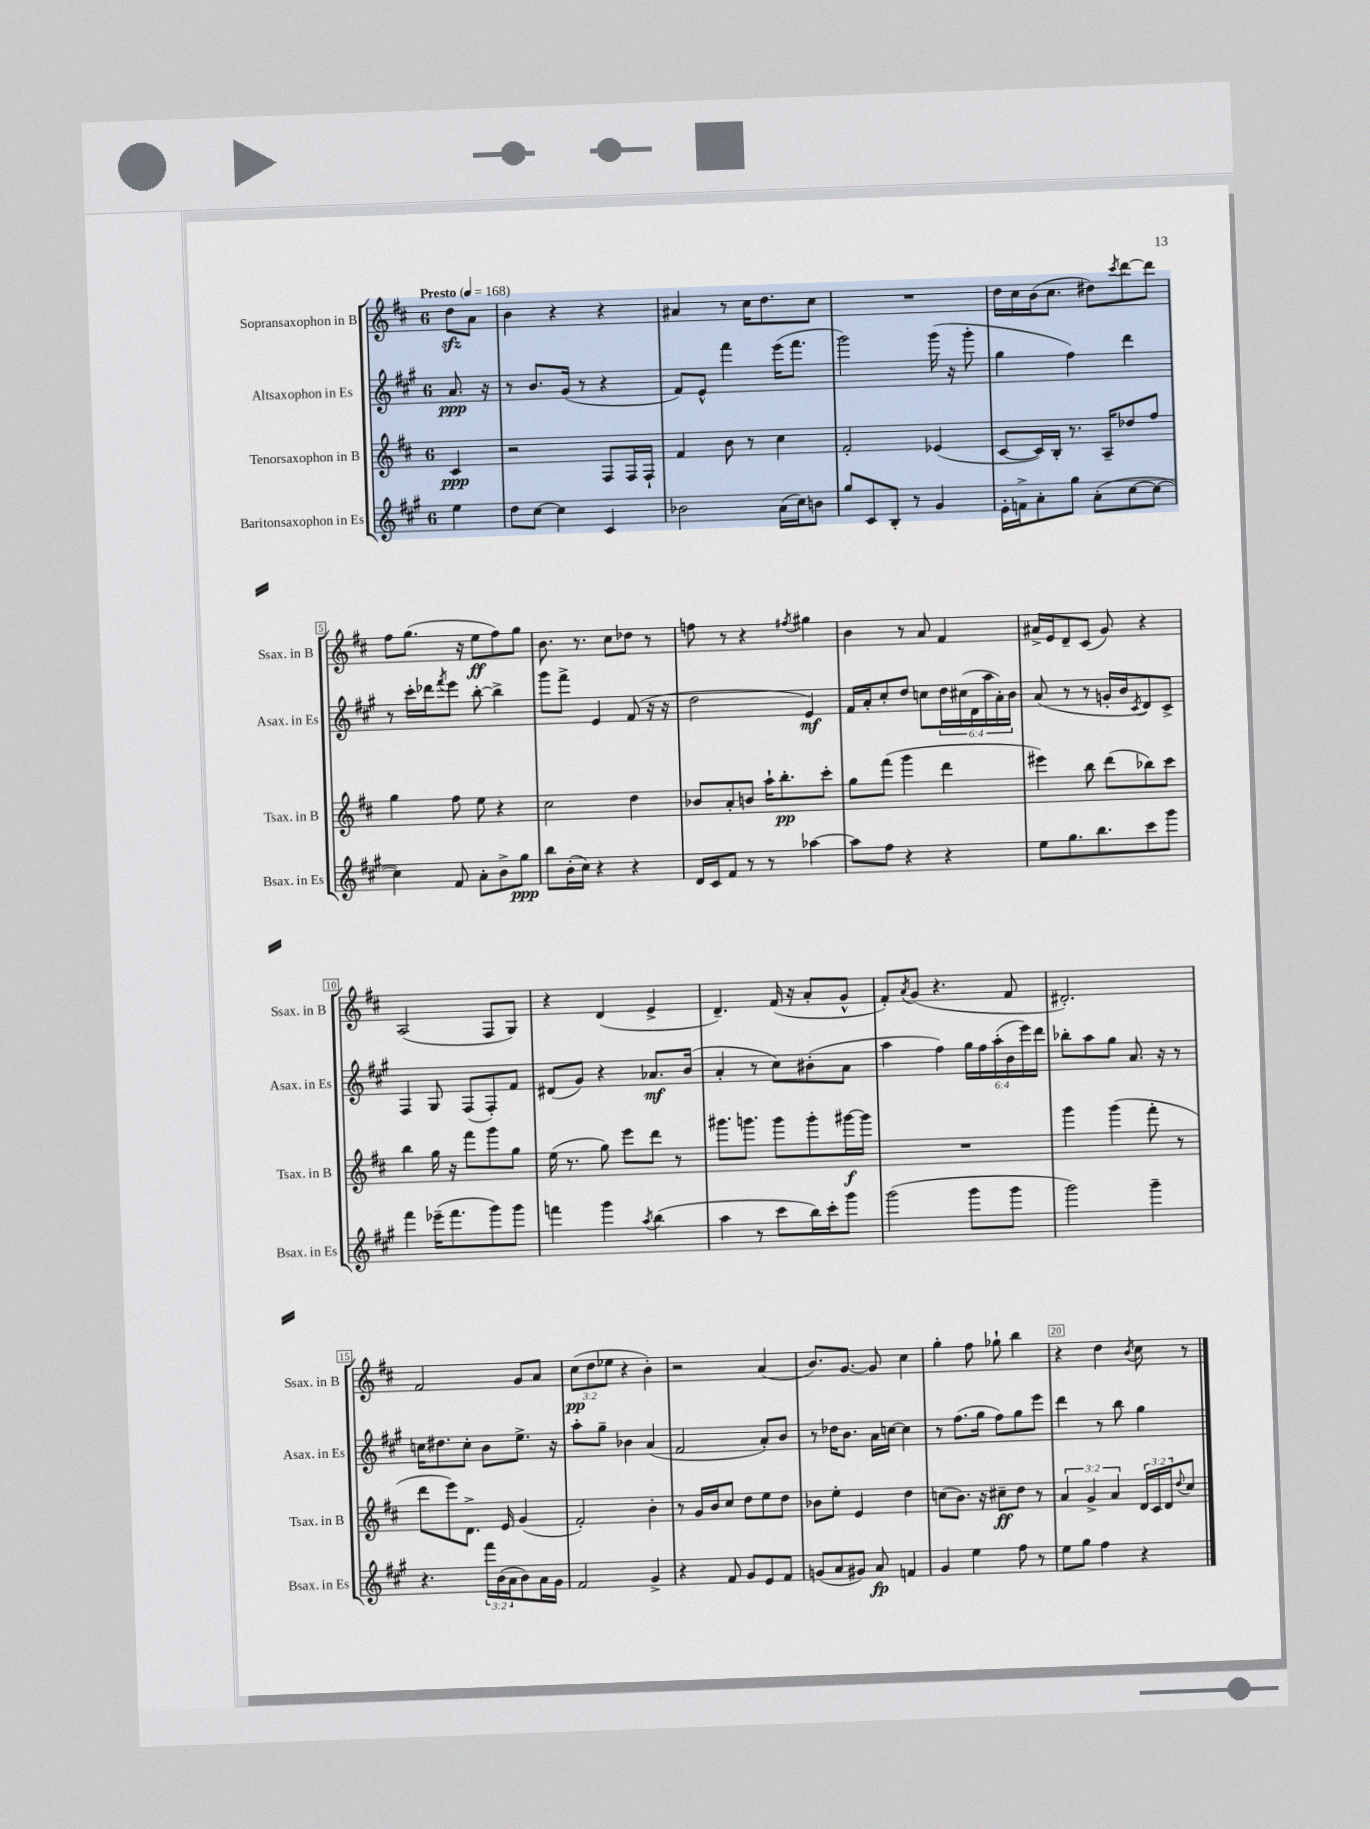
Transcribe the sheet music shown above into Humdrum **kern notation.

**kern	**kern	**kern	**kern
*staff4	*staff3	*staff2	*staff1
*clefG2	*clefG2	*clefG2	*clefG2
*k[f#c#g#]	*k[f#c#]	*k[f#c#g#]	*k[f#c#]
*M6/8	*M6/8	*M6/8	*M6/8
*MM168	*MM168	*MM168	*MM168
4ee	4c#	8.a	8dd
.	.	.	8a
.	.	16r	.
=	=	=	=
8dd	2r	8r	4b
[8cc#	.	8.b	.
4cc#]	.	.	4r
.	.	(16g#	.
.	.	8r	.
4c#	8F#	4r	4r
.	16F#	.	.
.	16F#`	.	.
=	=	=	=
2b-	4f#	8f#)	4a#
.	.	8e^^	.
.	8b	4fff#	8r
.	8r	.	16cc#
.	.	.	8.dd
(16a	4cc#	(16eee	.
16cc#)	.	8.fff#	.
8b	.	.	8cc#
=	=	=	=
8gg#	2f#'	2ggg#)	2.r
8c#	.	.	.
8B'	.	.	.
8r	.	.	.
4g#	(4e-	(16ggg#	.
.	.	16r	.
.	.	8ggg#'	.
=	=	=	=
16e'	[8c#	4gg#	16dd
16f^	.	.	16cc#
8a'	16c#])	.	(16b
.	16B'	.	8.cc#
8gg#	8.r	4ff#)	.
(8a'	.	.	8dd#)
.	16A~	.	.
.	.	.	8qccc#
[8cc#	8dd-	4ddd	[8ddd
8cc#_	8ff#	.	8ddd]
=	=	=	=
4cc#])	4gg	8r	8ff#
.	.	16ccc#'	(8.gg
.	.	16ddd-	.
.	.	8qfff#	.
8f#	8ff#	8eee	.
.	.	.	16r
8a'	8ee	[8bb'	8ee
8b^	4r	4bb^]	8ff#)
8gg#	.	.	8gg
=	=	=	=
8bb	2cc#	8ggg#	8.b
(16b'	.	8fff#^	.
16cc#)	.	.	8.r
4r	.	4e	.
.	.	.	8cc#
4r	4dd	(8f#	8dd-
.	.	16r	8r
.	.	16r	.
=	=	=	=
16d	8b-	2dd	8ff
16c#	.	.	.
8f#	8a'	.	8r
8r	8b	.	4r
8r	16aa`	.	.
.	8.bb'	.	.
.	.	.	8qff#
[4aa-	.	4e)	4gg#
.	8ccc#'	.	.
=	=	=	=
8aa-]	8gg	16f#	4b
.	.	16a'	.
8ff#	(8fff#	8cc#'	.
4r	4ggg	8dd	8r
.	.	8cc	8a
4r	4ddd	24dd	4f#
.	.	(24cc#	.
.	.	24d	.
.	.	24aa	.
.	.	24a')	.
.	.	24b	.
=	=	=	=
8ee	4eee#)	(8a	16a#^
.	.	.	16e
8.gg#	.	8r	8d~
.	8bb	8r	(8c#
8.bb	.	.	.
.	(8ddd	16g'	8g)
.	.	16b	.
.	.	8qc#	.
8ccc#	8bb-)	8d)	4r
8ggg#	8ccc#	8c#^	.
=	=	=	=
4fff#	4bb	4F#	(2A
(16eee-~	16gg	8G#	.
8.fff#	16r	.	.
.	8fff#	(8F#	.
8ggg#)	8ggg	8F#')	8F#
8ggg#	8gg	8f#	8G)
=	=	=	=
4fff	(16ee	(8d#	4r
.	8.r	.	.
.	.	8g#)	.
4ggg#	8gg)	4r	(4d
.	8eee	.	.
8qaa	.	.	.
(4bb	8ddd	8.a-	4e^
.	8r	.	.
.	.	(16b	.
=	=	=	=
4aa	8.ggg#	4a'	4.d~)
.	8.ggg	.	.
8r	.	8r	.
8ccc#	8ggg	8cc#)	(16f#
.	.	.	16r
16bb)	8ggg'	(8b#'	8a'
16ccc#'	.	.	.
8ggg#	[16ggg#	8a	8g^^
.	16ggg#]	.	.
=	=	=	=
(2ggg#	2.r	4aa	8f#')
.	.	.	8qa
.	.	.	(8g
.	.	4ff#)	4.r
8ggg#	.	24gg#	.
.	.	24ff#	.
.	.	(24aa'	.
8ggg#	.	24b	8f#
.	.	24eee)	.
.	.	24ddd	.
=	=	=	=
2ggg#)	4ggg	8bb-'	2.d#')
.	.	8aa	.
.	(4ggg	8gg#	.
.	.	8.a	.
4ggg#~	8fff#'	.	.
.	.	16r	.
.	8r	8r	.
=	=	=	=
4.r	8ddd	16cc	2f#
.	.	8.dd#	.
.	8eee)	.	.
.	8.d^	8cc'	.
24fff#	.	8b	.
(24b	.	.	.
.	16e	.	.
24a	.	.	.
8b)	(4g	8.ee^	8g
16a	.	.	8a
16g#	.	16r	.
=	=	=	=
2f#	2f#')	8aa'	(12cc#
.	.	.	12dd
.	.	8gg#~	.
.	.	.	12ee-
.	.	4b-	4r
4g#^	4b'	(4a	4b')
=	=	=	=
4r	8r	2f#	2r
.	16g	.	.
.	16b	.	.
8f#	8cc#	.	.
8g#	8dd	.	.
8e	8ee	8a')	(4a
8f#	8dd	8b	.
=	=	=	=
(8g	8b-	8r	8.b)
8a	8ee'	16dd-	.
.	.	8.b	[8.g
8g#)	4e	.	.
8a	.	16a	8g]
.	.	[16cc	.
4f	4dd	4cc]	4cc#
=	=	=	=
4g#	(8cc	8r	4gg'
.	8.b)	(8.ff#	.
4ee	.	.	8ff#
.	16r	16gg#	.
.	8cc#~	8ff#)	8gg-`
8ff#	8dd	8gg#	4bb
8r	8r	8eee	.
=	=	=	=
8ee	6a	4ddd	4r
8gg#	.	.	.
.	6g^	.	.
4ff#	.	8r	4dd
.	6a	.	.
.	.	8bb	.
.	.	.	8qb
4r	24d	4gg#	8cc#
.	24c#	.	.
.	24d	.	.
.	8qqdd	.	.
.	8cc#	.	8r
==	==	==	==
*-	*-	*-	*-
